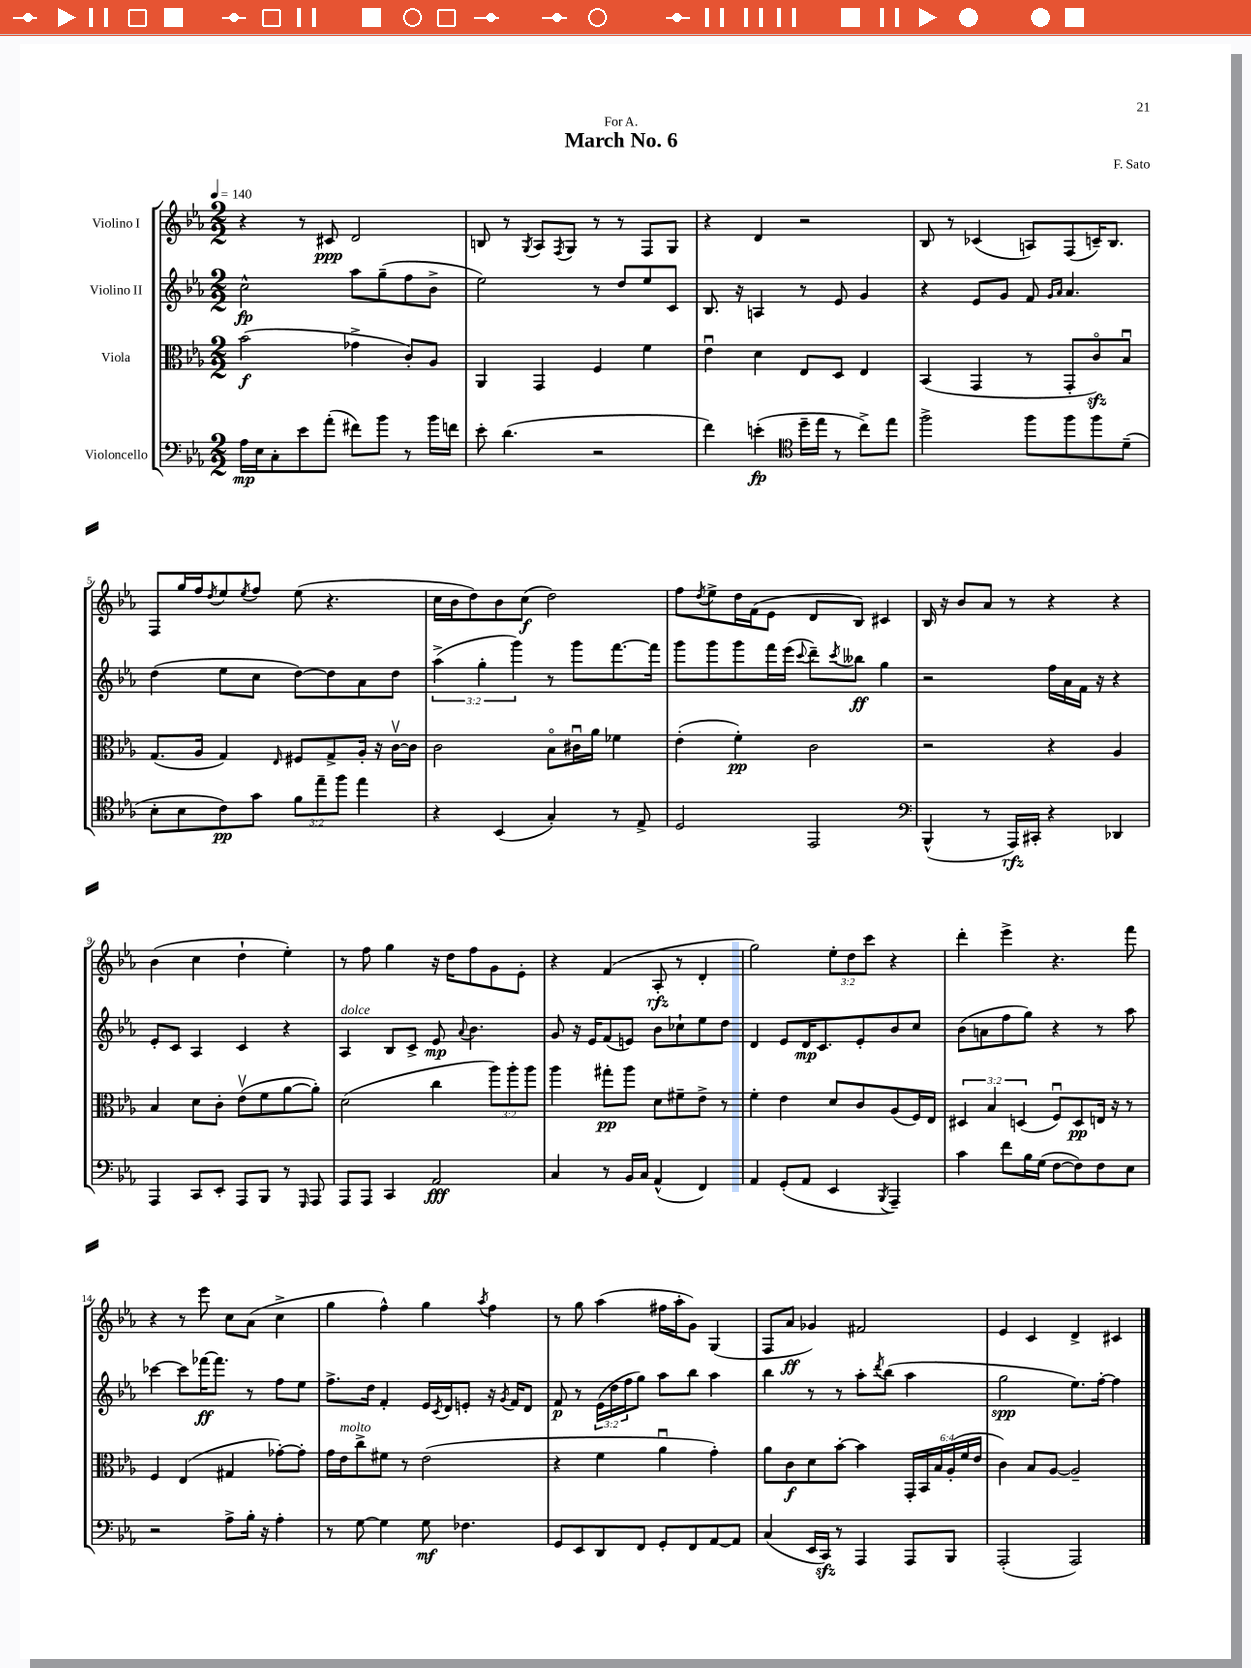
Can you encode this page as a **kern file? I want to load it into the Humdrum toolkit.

**kern	**kern	**kern	**kern
*staff4	*staff3	*staff2	*staff1
*clefF4	*clefC3	*clefG2	*clefG2
*k[b-e-a-]	*k[b-e-a-]	*k[b-e-a-]	*k[b-e-a-]
*M2/2	*M2/2	*M2/2	*M2/2
*MM140	*MM140	*MM140	*MM140
16A-\LL	(2b-\	2cc^^\	4r
16E-\J	.	.	.
8C'\	.	.	.
8e-\	.	.	8r
(8a-'\J	.	.	8c#/
8f#\L)	4g-^\	8aa-\L	2d/
8b-\J	.	(8gg~\	.
8r	8c'/L)	8ff\	.
16b-\LL	8A-/J	8b-^\J	.
16f\JJ	.	.	.
=	=	=	=
8e-'\	4AA-/	2ee-\)	8B/
(4.d\	.	.	8r
.	.	.	8qG/
.	4GG/	.	8A-/L
.	.	.	8qF/
.	.	.	8G/J
2r	4F/	8r	8r
.	.	8dd/L	8r
.	4f\	8ee-/	8F/L
.	.	8c/J	8G/J
=	=	=	=
4f\)	4e-u\	8.B-/	4r
.	.	16r	.
(4e'\	4d\	4A/	4d/
*clefC4	*	*	*
16dd~\LL	8E-/L	8r	2r
16ee-\JJ	.	.	.
8r	8D/J	8e-/	.
8cc^\L)	4E-/	4g/	.
8ee-\J	.	.	.
=	=	=	=
2ff^\	(4BB-/	4r	8B-/
.	.	.	8r
.	4GG/	8e-/L	(4c-/
.	.	8g/J	.
8ff\L	8r	8f/	8A/L)
.	.	16qqg/LL	.
.	.	16qqa-/JJ	.
8ff\	8GG'/L	4.a-/	(8F/
8ff\	8co/)	.	16c~/K)
.	.	.	8.B-/J
(8d~\J	8B-u/J	.	.
=	=	=	=
8B-'\L	(8.G/L	(4dd\	8F/L
8B-\	.	.	16gg/L
.	16A-/Jk	.	16ff/J
.	.	.	8qdd/
8c\)	4G/)	8ee-\L	8ee-/
.	.	.	8qee-/
8g\J	.	8cc\J	8ff/J
.	16qqE-/	.	.
12f\L	8F#/L	[8dd\L)	(8ee-\
12ee-~\	.	.	.
.	8G^/	8dd\]	4.r
12ff\J	.	.	.
4ee-\	16A-'/Jk	8a-\	.
.	16r	.	.
.	[16cv\LL	8dd\J	.
.	16c\]JJ	.	.
=	=	=	=
4r	2c\	(6aa-^\	16cc\LL
.	.	.	16b-\J
.	.	.	8dd\)
.	.	6gg'\	.
(4BB-/	.	.	8b-\
.	.	6ggg\)	.
.	.	.	(8cc\J
4G'/)	8B-o\L	8r	2dd\)
.	16c#u\L	8ggg\L	.
.	16a-\JJ	.	.
8r	4f-\	[8.fff\	.
8E-^/	.	.	.
.	.	16fff\]Jk	.
=	=	=	=
2D/	(4e-'\	8ggg\L	8ff\L
.	.	.	8qdd/
.	.	8ggg\	8ee-^\
.	4f'\)	8ggg\	16dd\L
.	.	.	(16f\J
.	.	16fff\L	8e-\J
.	.	(16eee-\JJ	.
.	.	8qqccc/	.
2EE-/	2c\	8ddd~\L)	8d/L
.	.	8qccc/	.
.	.	8bb--\J	8B-/J)
.	.	4gg\	4c#/
=	=	=	=
*clefF4	*	*	*
(4BBB-^^/	2r	2r	16B-/
.	.	.	16r
.	.	.	8b-/L
8r	.	.	8a-/J
16AAA-/LL)	.	.	8r
16CC#'/JJ	.	.	.
4r	4r	16ff\LL	4r
.	.	16a-\	.
.	.	16f\JJ	.
.	.	16r	.
4DD-/	4A-/	4r	4r
=	=	=	=
4AAA-/	4B-/	8e-'/L	(4b-\
.	.	8c/J	.
8CC/L	8d\L	4A-/	4cc\
8EE-'/J	8c'\J	.	.
8AAA-/L	(8e-v\L	4c/	4dd`\
8BBB-/J	8f\	.	.
8r	[8a-\	4r	4ee-'\)
16qqGGG/	.	.	.
8AAA-/	8a-'\]J)	.	.
=	=	=	=
8AAA-/L	(2d\	4A-/	8r
8AAA-/J	.	.	8ff\
4CC/	.	8B-/L	4gg\
.	.	8c^/J	.
2AA-/	4cc\	8e-/	16r
.	.	.	16dd\LK
.	.	8qqa-/	.
.	.	4.b-\	8ff\
.	12aa-\L)	.	8g\
.	12aa-'\	.	.
.	.	.	8e-'\J
.	12aa-\J	.	.
=	=	=	=
4C/	4aa-\	8g/	4r
.	.	16r	.
.	.	16e-/LK	.
8r	8gg#'\L	(8f/	(4f/
16BB-/LL	8aa-\J	8e/J)	.
16C/JJ	.	.	.
(4AA-^^/	8d\L	8b-\L	8A-'/
.	8f#~\	8cc-`\	8r
4FF/)	8e-^\J	8ee-\	4d'/
.	8r	8dd\J	.
=	=	=	=
4AA-/	4f'\	4d/	2gg\)
(8GG'/L	4e-\	8e-/L	.
8AA-/J	.	16d/K	.
.	.	8.c/	.
4EE-/	8d/L	.	12ee-'\L
.	.	.	12dd\
.	8c/	8e-'/	.
.	.	.	12ccc\J
8qBBB-/	.	.	.
4AAA-~/)	(8A-/	8b-/	4r
.	16F/L)	8cc/J	.
.	16E-/JJ	.	.
=	=	=	=
4c\	6D#/	(8b-\L	4ddd'\
.	.	8a\	.
.	6B-/	.	.
8f\L	.	8ff\	4eee-^\
.	(6D/	.	.
16B-\L	.	8gg\J)	.
(16G\JJ	.	.	.
[8F\L	8Fu/L)	4r	4.r
8F\])	8D/	.	.
8F\	16E/Jk	8r	.
.	16r	.	.
8E-\J	8r	8aa-\	8fff\
=	=	=	=
2r	4F/	[4ccc-\	4r
.	(4E-/	8ccc-\]L	8r
.	.	[16fff-\K	8eee-\
.	.	8.fff-\]J	.
8A-^\L	4G#/	.	8cc\L
16B-'\Jk	.	8r	(8a-\J
16r	.	.	.
4A-'\	[8g-'\L)	8ff\L	4cc^\
.	8g-'\]J	8ee-\J	.
=	=	=	=
8r	16g\LL	8.ff^\L	4gg\
.	16e-\J	.	.
[8G\	8cc^\	.	.
.	.	16dd\Jk	.
4G\]	8f#\J	4f'/	4ff^^\)
.	8r	.	.
8G\	(2e-\	16e-/LL	4gg\
.	.	8qc/	.
.	.	16d/J	.
4.F-\	.	8e'/J	.
.	.	.	8qaa-/
.	.	16r	4ff\
.	.	8qg/	.
.	.	16f/LK	.
.	.	8d/J	.
=	=	=	=
8GG/L	4r	8f/	8r
8EE-/	.	8r	8gg\
8DD/	4f\	(24e-\LL	(4aa-\
.	.	24dd\	.
.	.	24ff\J	.
8FF/J	.	8gg\J)	.
8GG'/L	4a-u\	8aa-\L	16ff#\LL
.	.	.	16aa-'\J
8FF/	.	8bb-\J	8g\J)
[8AA-/	4g'\)	4aa-\	(4G/
8AA-/]J	.	.	.
=	=	=	=
(4C/	8a-\L	4bb-\	8F/L
.	8c\	.	8a-/J
16EE-/LL	8d\	8r	4g-/)
16CC/JJ)	.	.	.
8r	[8b-'\J	8r	.
4AAA-/	4b-\]	8aa-'\L	2f#/
.	.	8qddd/	.
.	.	(8bb-\J	.
8AAA-/L	24GG'/LL	4aa-\	.
.	24BB-/	.	.
.	24B-/	.	.
8BBB-/J	(24A-'/	.	.
.	24f/	.	.
.	24e-/JJ	.	.
=	=	=	=
(2AAA-'/	4c\)	2gg\	4e-/
.	8B-/L	.	4c/
.	[8A-/J	.	.
2AAA-/)	2A-~/]	8.ee-\L)	4d^/
.	.	[16ff'\Jk	.
.	.	4ff\]	4c#/
==	==	==	==
*-	*-	*-	*-
